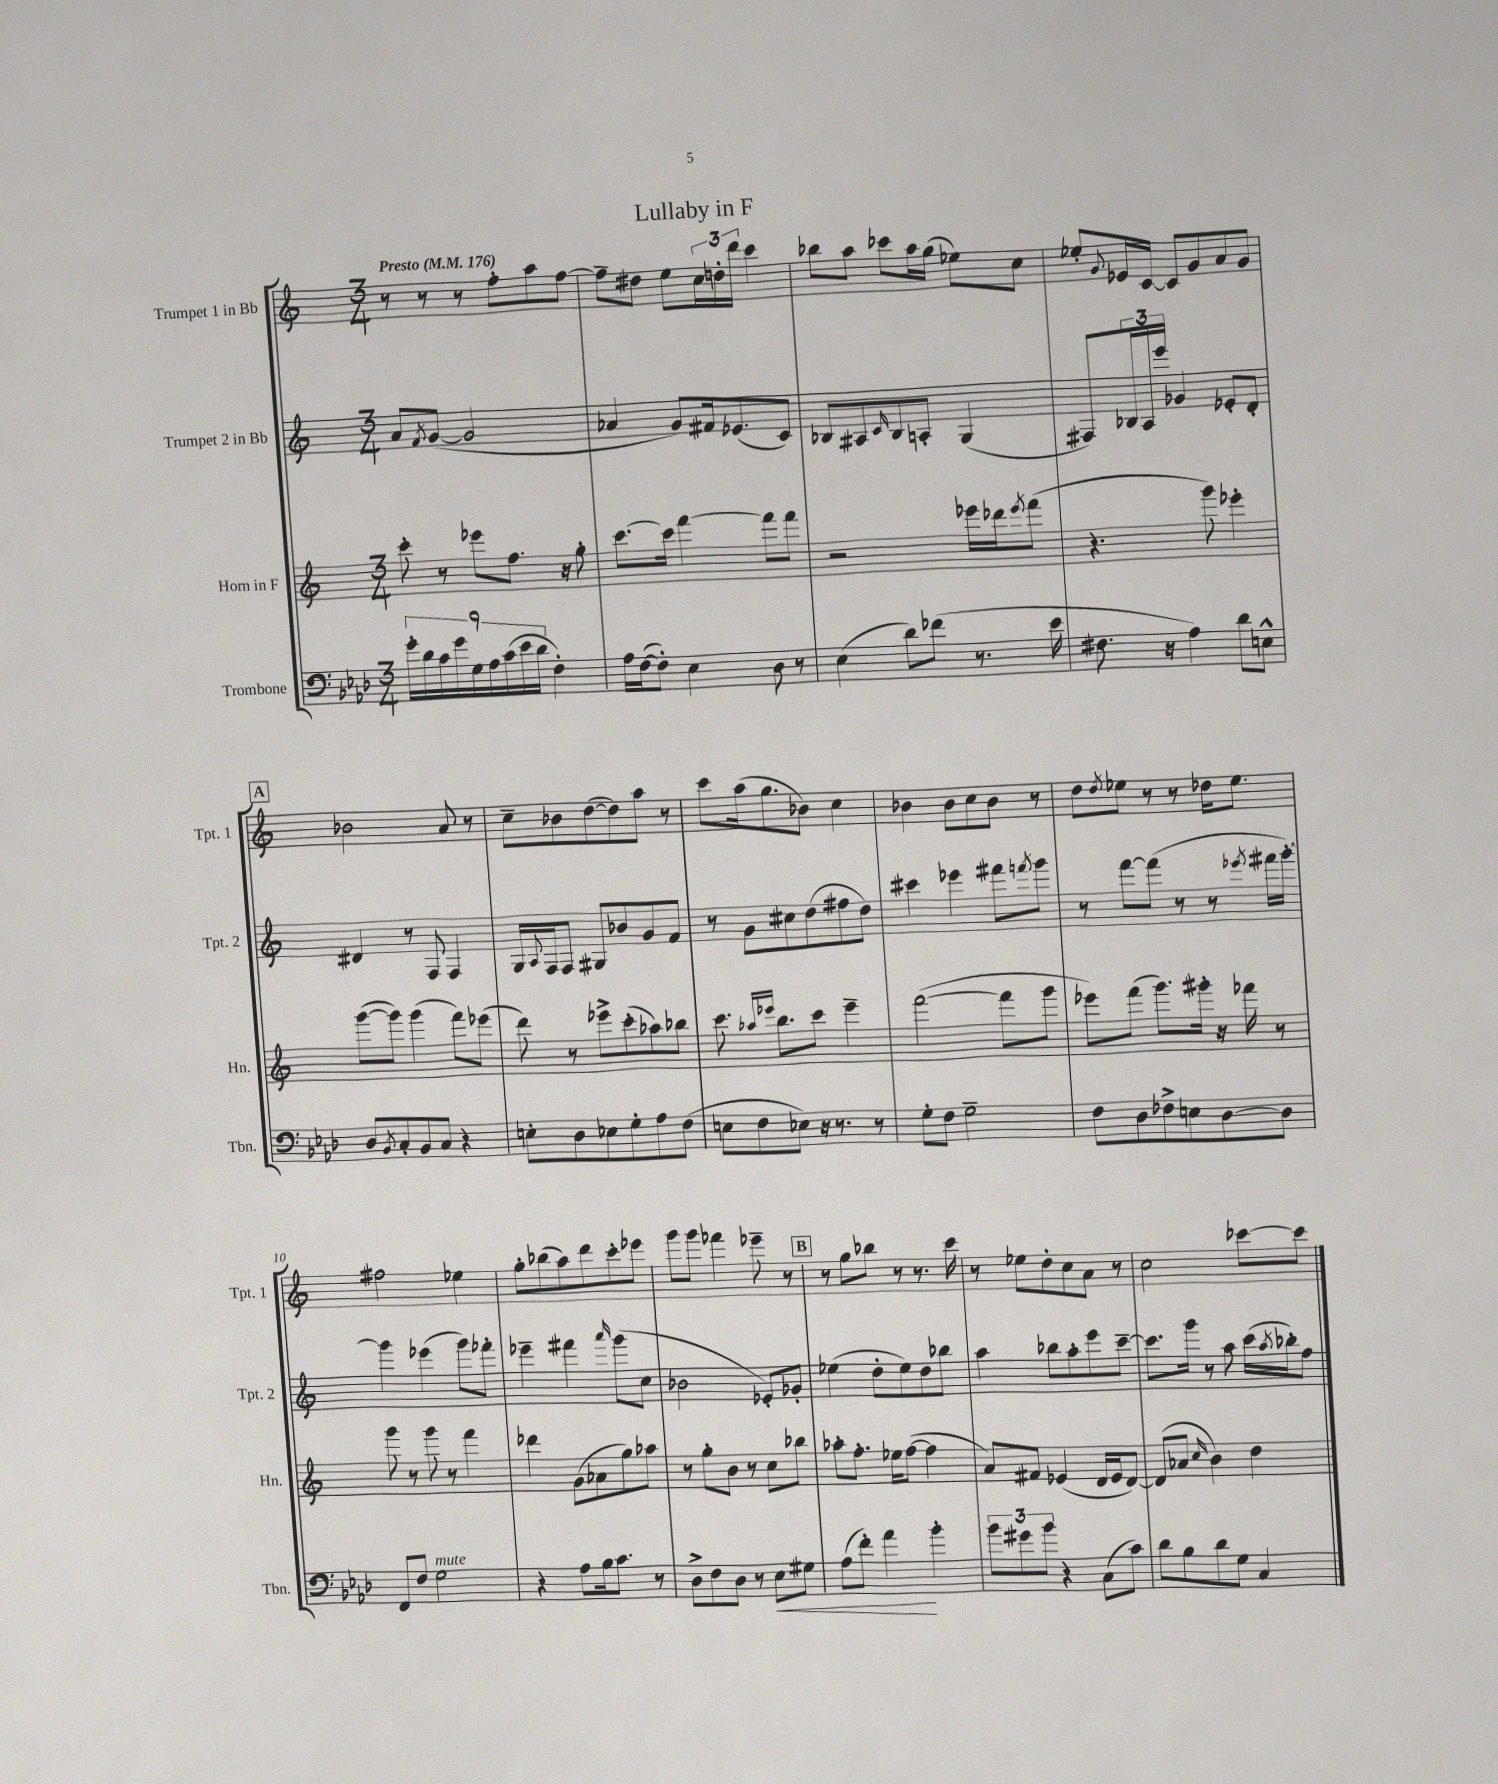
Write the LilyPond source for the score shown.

\header { title = "Lullaby in F" }
<<
\new StaffGroup <<
\new Staff = "s0" \with { instrumentName = "Trumpet 1 in Bb" shortInstrumentName = "Tpt. 1" } {
    \clef treble \key c \major \numericTimeSignature \time 3/4 \tempo "Presto" 4 = 176
    r8 r8 r8 f''8-. a''8 f''8~ |
    f''8-- dis''8 e''8 \tuplet 3/2 { c''16 d''16-. d'''16 } c'''4 |
    bes''8 a''8 ces'''8 a''16 g''16( ees''8) c''8 |
    ees''8-. \appoggiatura { g'8 } ees'16 c'16~ c'8 g'8 a'8 g'8 |
    \mark \markup { \box "A" } bes'2 a'8 r8 |
    c''8-- bes'8 d''8~( d''8) a''8 r8 |
    c'''8 a''16( g''8. bes'8) c''4 |
    bes'4 bes'8 c''8 bes'8 r8 |
    d''8 \acciaccatura { d''8 } ees''8 r8 r8 des''16 ees''8. |
    fis''2 ees''4 |
    g''8-. bes''8( a''8) d'''8 c'''8-. ees'''8 |
    g'''8 g'''8 fes'''4 ees'''8-- r8 |
    \mark \markup { \box "B" } r8 g''8 bes''8 r8 r8. c'''16 |
    r8 ees''8 d''8-. c''8 a'8 r8 |
    c''2 ces'''8~ ces'''8 \bar "|." |
}
\new Staff = "s1" \with { instrumentName = "Trumpet 2 in Bb" shortInstrumentName = "Tpt. 2" } {
    \clef treble \key c \major \numericTimeSignature \time 3/4
    a'8 \acciaccatura { f'8 } g'8~( g'2 |
    aes'4 g'8) fis'16 ees'8.( c'8) |
    bes8 ais8 \grace { c'16 } bes8 a8-. g4( |
    fis8) \tuplet 3/2 { bes16 a16 e'''16 } ges'4 ees'8-. d'8-. |
    \mark \markup { \box "A" } dis'4 r8 f8 f4 |
    g16 \appoggiatura { a8 } f16 f8 gis8 bes'8 g'8 f'8 |
    r8 g'8 cis''8 d''8( fis''8 d''8) |
    cis'''4 ees'''4 fis'''8 \acciaccatura { f'''8 } g'''8 |
    r8 f'''8~ f'''8( r8 r8 \acciaccatura { ees'''8 } fis'''16 g'''16~-.) |
    g'''4 ees'''4( g'''8) fes'''8-. |
    ees'''4-- fis'''4 \grace { a'''16 } g'''8( c''8 |
    bes'2 ees'8-.) ges'8-. |
    \mark \markup { \box "B" } ees''4( d''8-. ees''8) d''8 bes''8 |
    a''4 bes''8 a''8-. e'''8 c'''8~-- |
    c'''8. g'''16 r8 a''8 c'''16( \acciaccatura { a''8 } bes''16-.) f''8 \bar "|." |
}
\new Staff = "s2" \with { instrumentName = "Horn in F" shortInstrumentName = "Hn." } {
    \clef treble \key c \major \numericTimeSignature \time 3/4
    c'''8-. r8 ees'''8 f''8. r16 g''8-. |
    c'''8.~ c'''16 f'''4~ f'''8 f'''8 |
    r2 ees'''16 des'''16 \acciaccatura { ees'''8 } f'''8( |
    r4. g'''8) ees'''4-. |
    \mark \markup { \box "A" } g'''8~( g'''8) g'''4( f'''8) ees'''8( |
    d'''8) r8 ees'''8-> c'''8-.( aes''8) bes''8 |
    c'''8. \grace { aes''16 ees'''16 } b''8. c'''8 ees'''4-- |
    f'''2~( f'''8 g'''8 |
    ees'''8) f'''8( g'''8.) gis'''16-. r16 fes'''16 r8 |
    g'''8 r8 g'''8 r8 f'''4 |
    des'''4 g'8( aes'8 g''8) aes''8 |
    r8 g''8-. b'8 r8 c''8 bes''8 |
    \mark \markup { \box "B" } aes''8-. f''8.-. ees''16 f''8~( f''4 |
    a'8) fis'8 ees'4( d'16 ees'16 d'8~) |
    d'8( aes'8 \grace { c''16 } b'4) d''4 \bar "|." |
}
\new Staff = "s3" \with { instrumentName = "Trombone" shortInstrumentName = "Tbn." } {
    \clef bass \key aes \major \numericTimeSignature \time 3/4
    \tuplet 9/8 { g'16-. des'16 c'16 g'16 g16 aes16 c'16( ees'16 des'16 } f4-.) |
    aes16 f16~( f8-.) ees4 des8 r8 |
    ees4( des'8) fes'8( r8. ees'16 |
    fis8. r16 aes4) des'8 e8-^ |
    \mark \markup { \box "A" } des8 \acciaccatura { bes,8 } c8-. bes,8 c8 r4 |
    e8-. des8 ees8 g8-. aes8 f8( |
    e8 f8 ees8) r16 r8. r8 |
    g8-. f8 g2-- |
    f8 des8 fes8-> e8 des8~ des8 |
    f,8 f8 g2^\markup { \italic "mute" } |
    r4 aes8 bes16 c'8. r8 |
    des8-> f8 des8 r8 ees8\< gis8 |
    \mark \markup { \box "B" } aes8( f'8-.) aes'4\! bes'4-. |
    \tuplet 3/2 { bes'8 gis'8 bes'8 } r4 c8( c'8) |
    des'8 bes8 des'8 g8 c4 \bar "|." |
}
>>
>>
